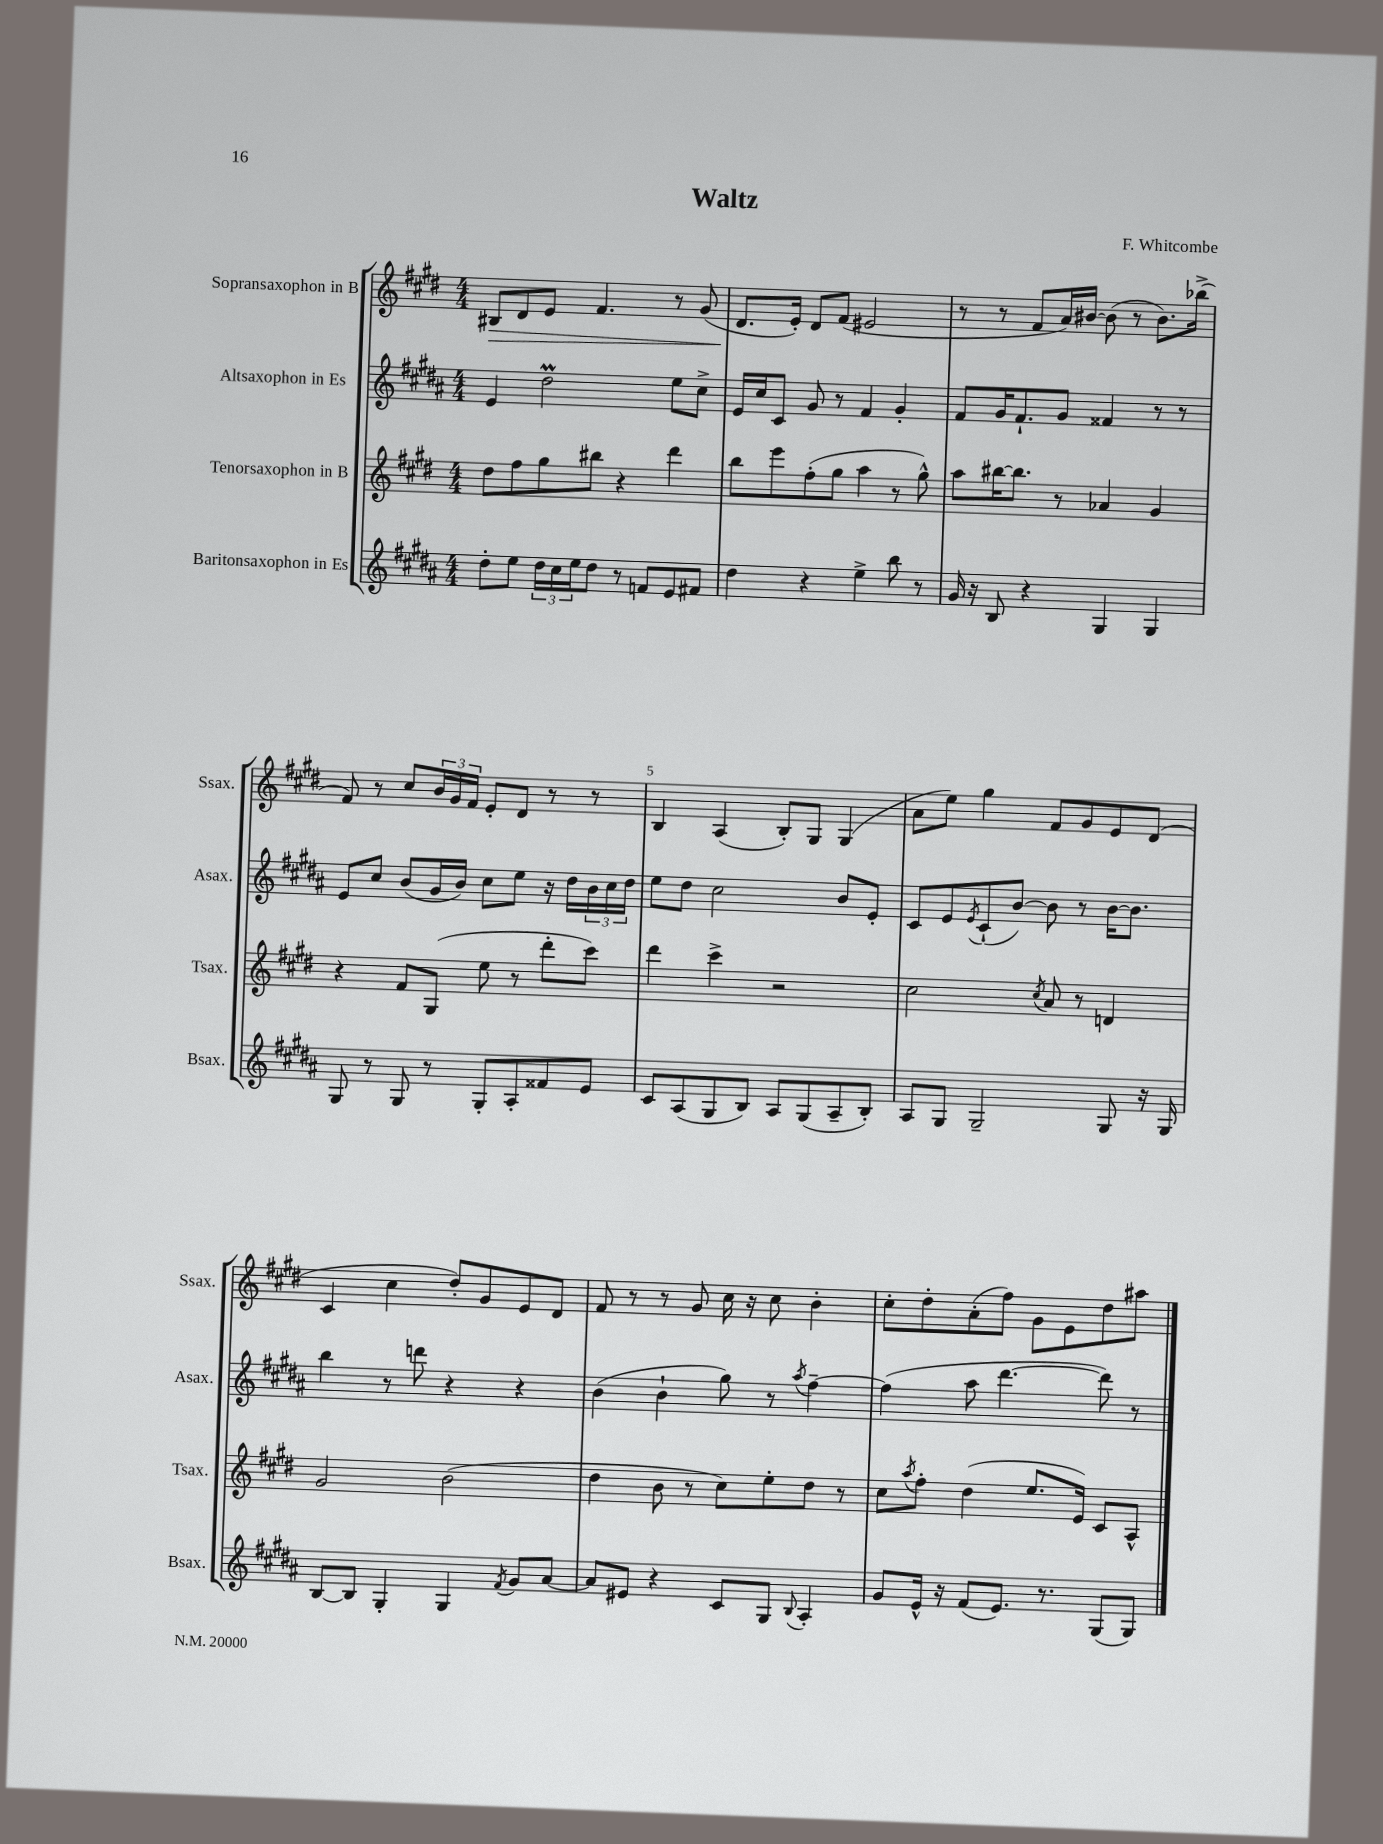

**kern	**kern	**kern	**kern	**dynam
*part4	*part3	*part2	*part1	*part1
*staff4	*staff3	*staff2	*staff1	*staff1
*I"Baritonsaxophon in Es	*I"Tenorsaxophon in B	*I"Altsaxophon in Es	*I"Sopransaxophon in B	*
*I'Bsax.	*I'Tsax.	*I'Asax.	*I'Ssax.	*
*clefG2	*clefG2	*clefG2	*clefG2	*
*k[f#c#g#d#a#]	*k[f#c#g#d#]	*k[f#c#g#d#a#]	*k[f#c#g#d#]	*
*M4/4	*M4/4	*M4/4	*M4/4	*
=1	=1	=1	=1	=1
!	!	!	!	!LO:HP:b
8dd#'\L	8dd#\L	4e/	8B#X/L	>
8ee\J	8ff#\	.	8d#/	.
24dd#\LL	8gg#\	2dd#m\	8e/J	.
24cc#\	.	.	.	.
24ee\J	.	.	.	.
8dd#\J	8bb#X\J	.	4.f#/	.
8r	4r	.	.	.
8fn/L	.	.	.	.
8e/	4ddd#\	8ee\L	8r	.
8f#X/J	.	8cc#^\J	(8g#/	.
=2	=2	=2	=2	=2
4dd#\	8bb\L	16e/LL	8.d#/L	.
.	.	16cc#/J	.	.
.	8eee\	8c#/J	.	.
.	.	.	16e'/Jk)	]
4r	(8ff#'\	8g#/	8d#/L	.
.	8gg#\J	8r	(8f#/J	.
4ee^\	4aa\	4f#/	2e#X/	.
8bb\	8r	4g#'/	.	.
8r	8gg#^^\)	.	.	.
=3	=3	=3	=3	=3
16g#/	8aa\L	8f#/L	8r	.
16r	.	.	.	.
8B/	[16bb#X\K	16g#/K	8r	.
.	8.bb#\J]	8.f#`/	.	.
4r	.	.	8f#/L	.
.	8r	8g#/J	16a/L)	.
.	.	.	[16b#X/JJ	.
4G#/	4a-X/	4f##X/	(8b#\]	.
.	.	.	8r	.
4G#/	4g#/	8r	8.b#\L)	.
.	.	8r	.	.
.	.	.	(16bb-X^\Jk	.
!!LO:LB:g=z
=4	=4	=4	=4	=4
8G#/	4r	8e/L	8f#/)	.
8r	.	8cc#/J	8r	.
8G#/	8f#/L	(8b/L	8cc#/L	.
8r	(8G#/J	16g#/L	24b/L	.
.	.	.	24g#/	.
.	.	16b/JJ)	.	.
.	.	.	24f#/JJ	.
8G#'/L	8ee\	8cc#\L	8e'/L	.
8A#'/	8r	8ee\J	8d#/J	.
8f##X/	8ddd#'\L	16r	8r	.
.	.	16dd#\LL	.	.
8e/J	8ccc#\J)	24b\	8r	.
.	.	24cc#\	.	.
.	.	24dd#\JJ	.	.
=5	=5	=5	=5	=5
8c#/L	4ddd#\	8ee\L	4B/	.
(8A#/	.	8dd#\J	.	.
8G#/	4ccc#^\	2cc#\	(4A/	.
8B/J)	.	.	.	.
8A#/L	2r	.	8B'/L)	.
(8G#/	.	.	8G#/J	.
8A#~/	.	8b/L	(4G#/	.
8B'/J)	.	8e'/J	.	.
=6	=6	=6	=6	=6
8A#/L	2cc#\	8c#/L	8a\L	.
8G#/J	.	8e/	8ee\J)	.
.	.	8qe/	.	.
2G#~/	.	(8c#`/	4gg#\	.
.	.	[8b/J)	.	.
.	8qcc#/	.	.	.
.	8a/	8b\]	8f#/L	.
.	8r	8r	8g#/	.
8G#/	4dn/	[16b\KL	8e/	.
.	.	8.b\J]	.	.
16r	.	.	(8d#/J	.
16G#/	.	.	.	.
!!LO:LB:g=z
=7	=7	=7	=7	=7
[8B/L	2g#/	4bb\	4c#/	.
8B/J]	.	.	.	.
4G#'/	.	8r	4cc#\	.
.	.	8dddn\	.	.
4G#/	(2b\	4r	8dd#'/L)	.
.	.	.	8g#/	.
8qf#/	.	.	.	.
8g#/L	.	4r	8e/	.
[8a#/J	.	.	8d#/J	.
=8	=8	=8	=8	=8
8a#/L]	4dd#\	(4b\	8f#/	.
8e#X/J	.	.	8r	.
4r	8b\	4b`\	8r	.
.	8r	.	8g#/	.
8c#/L	8cc#\L)	8gg#\)	16cc#\	.
.	.	.	16r	.
8G#/J	8ee'\	8r	8cc#\	.
8qqB/	.	8qaa#/	.	.
4A#'/	8dd#\J	[4ff#~\	4b'\	.
.	8r	.	.	.
=9	=9	=9	=9	=9
8g#/L	8cc#\L	(4ff#\]	8cc#'\L	.
.	8qaa/	.	.	.
16e^^/Jk	8ff#'\J	.	8dd#'\	.
16r	.	.	.	.
(8f#/L	(4dd#\	8aa#\	(8a'\	.
8.e/J)	.	[4.ddd#\	8ff#\J)	.
.	8.ee/L	.	8g#\L	.
8.r	.	.	.	.
.	.	.	8e\	.
.	16e/Jk)	.	.	.
(8G#/L	8c#/L	8ddd#\])	8dd#\	.
8G#/J)	8A^^/J	8r	8aa#X\J	.
==	==	==	==	==
*-	*-	*-	*-	*-
